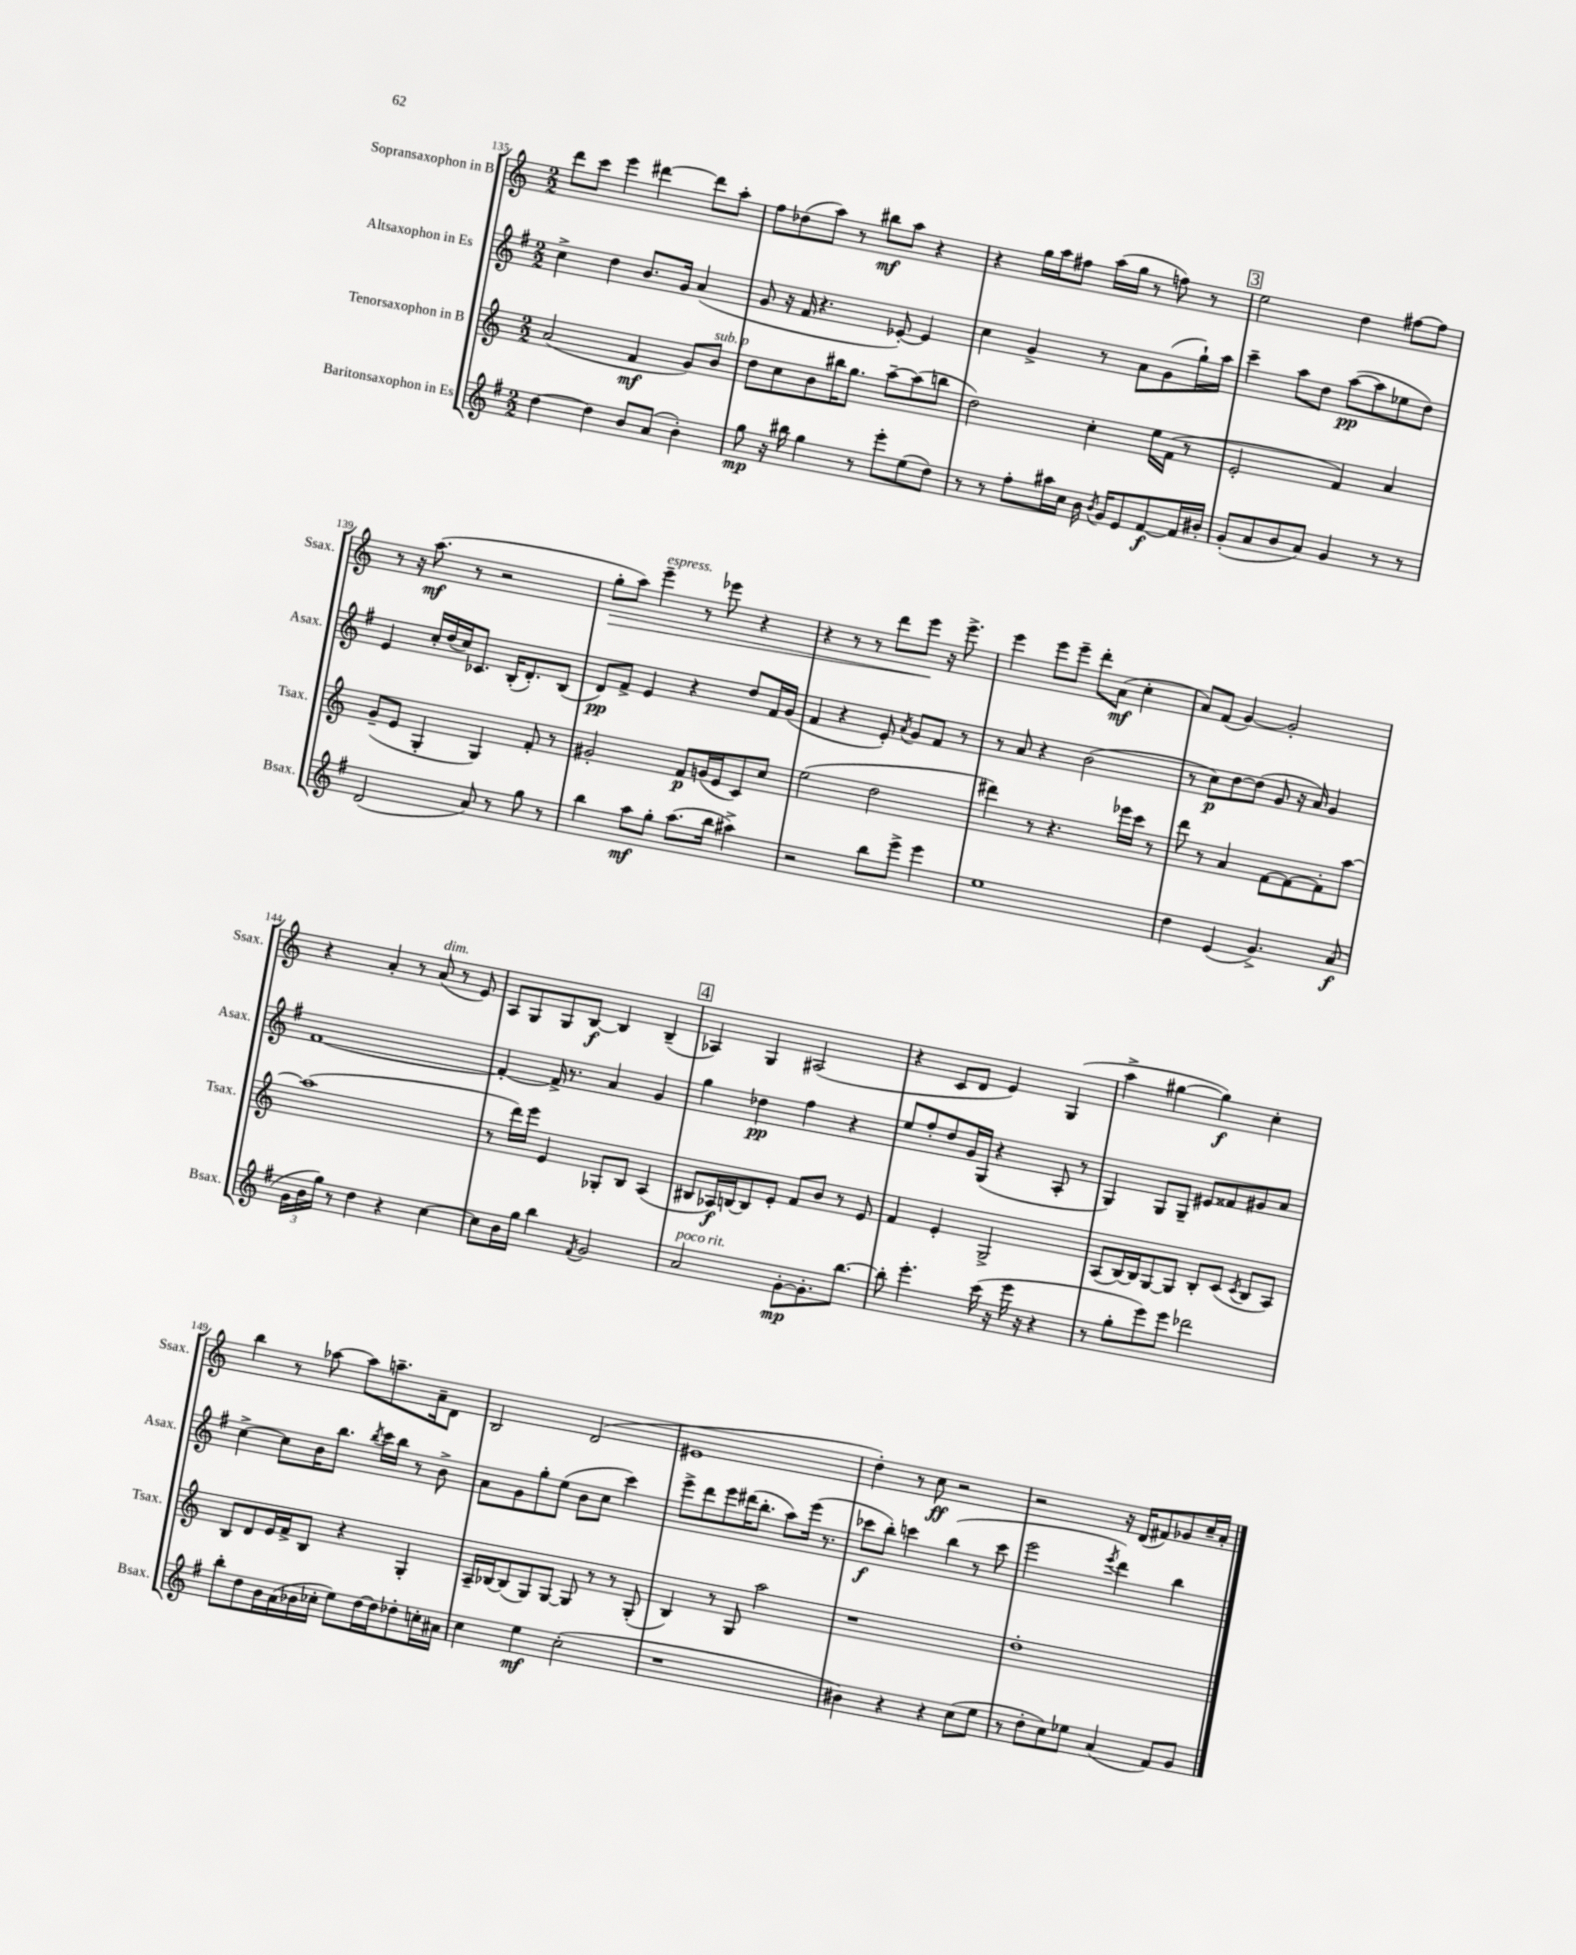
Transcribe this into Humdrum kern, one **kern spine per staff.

**kern	**kern	**kern	**kern
*staff4	*staff3	*staff2	*staff1
*clefG2	*clefG2	*clefG2	*clefG2
*k[f#]	*k[]	*k[f#]	*k[]
*M2/2	*M2/2	*M2/2	*M2/2
[4dd\	(2a/	4cc^\	8ddd\L
.	.	.	8ccc\J
4dd\]	.	4dd\	4eee\
8b/L	4f/	8.b/L	[4ddd#\
(8a/J	.	.	.
.	.	16g/Jk	.
4b'\)	8g/L)	(4a/	8ddd#\]L
.	8b/J	.	8aa'\J
=	=	=	=
8gg\	8dd\L	8g/	8ff\L
16r	8cc\	16r	(8dd-\
16bb#\	.	16f#/	.
4gg\	8b\	4.r	8aa\J)
.	16bb#\K	.	8r
.	8.gg\J	.	.
8r	.	.	8bb#\L
8eee'\L	[8aa~\L	[8e-'/)	8aa\J
(8ee\	(8aa\]	4e-/]	4r
8dd\J)	8bb\J	.	.
=	=	=	=
8r	2dd\)	4cc\	4r
8r	.	.	.
8ff#'\L	.	4g^/	16gg\LL
.	.	.	16aa\J
16aa#\L	.	.	8ff#\J
16cc\JJ	.	.	.
16b\	4cc'\	8r	(16aa\LL
8qb/	.	.	.
16g/LK	.	.	16gg\JJ
8e/	.	8a\L	8r
[8f#/	16ee\LL	(8g\	8ff\)
.	(16f\JJ	.	.
16f#/]L	8r	16gg`\L)	8r
16b#'/JJ	.	16aa\JJ	.
=	=	=	=
(8g'/L	2e'/	4ccc~\	2ee\
8a/	.	.	.
8b/	.	8aa\L	.
8a/J)	.	8dd\J	.
4g/	4f/)	([8aa\L	4dd\
.	.	8aa\]	.
8r	4a/	8ee-\	[8ff#\L
8r	.	8dd\J)	8ff#\]J
=	=	=	=
(2d/	(8g~/L	4e/	8r
.	8e/J	.	16r
.	.	.	(8.aa\
.	4G'/	16cc'/LL	.
.	.	(16dd/	.
.	.	16cc/J)	8r
.	.	8.c-/J	.
8a/)	4G/)	.	2r
8r	.	(16B'/LK	.
.	.	8.d'/)	.
8gg\	8f'/	.	.
8r	8r	(8B/J	.
=	=	=	=
4bb\	2g#'/	8d/L)	8gg'\L
.	.	8f#^/J	8aa\J)
8aa\L	.	4e/	4eee~\
8gg'\J	.	.	.
(8.aa\L	8f/L	4r	8r
.	(16g/L	.	8eee-\
16bb\Jk	16e/J	.	.
4aa#^\)	8c/)	8dd/L	4r
.	8cc/J	16f#/L	.
.	.	(16g/JJ	.
=	=	=	=
2r	(2ee\	4f#/	4r
.	.	4r	8r
.	.	.	8r
8bb\L	2dd\	8e'/)	8ddd\L
.	.	8qa/	.
8eee^\J	.	8g/L	8eee\J
4eee\	.	8f#/J	16r
.	.	.	8.eee^\
.	.	8r	.
=	=	=	=
1ee	4ddd#\)	8r	4eee\
.	.	8a/	.
.	8r	4r	8eee\L
.	4.r	.	8eee~\J
.	.	(2b\	8ddd'\L
.	.	.	(8a\J
.	16eee-\LL	.	4cc'\
.	16ccc\JJ	.	.
.	8r	.	.
=	=	=	=
4dd\	8ddd\	8r	8a/L)
.	8r	8cc\L)	(8f/J
(4e/	4a/	[8dd\	[4g/)
.	.	(8dd\]J	.
4.g^/)	[8f\L	8g/	2g'/]
.	8f\_	16r	.
.	.	16a/)	.
.	8f'\]	4g/	.
(8a/	[8aa\J	.	.
=	=	=	=
24g\LL	(1aa]	[1f#	4r
24b\	.	.	.
24gg\JJ)	.	.	.
8r	.	.	.
4dd\	.	.	4a'/
4r	.	.	8r
.	.	.	(8a/
[4cc\	.	.	8r
.	.	.	8e/)
=	=	=	=
8cc\]L	8r	4f#'/_	8A/L
16b\L	16ddd\LL)	.	8G/
16gg\JJ	16eee\JJ	.	.
4bb\	4e/	16f#^/]	8G/
.	.	8.r	.
.	.	.	[8B/J
8qf#/	.	.	.
2g/	8G-'/L	4a/	4B/]
.	8B/J	.	.
.	(4A/	4g/	(4B~/
=	=	=	=
2a/	8B#/L	4gg\	4A-/)
.	16A-/L)	.	.
.	[16B/J	.	.
.	8B/]	4dd-\	4G/
.	8e'/J	.	.
[8g'\L	8f/L	4ff#\	(2A#/
8.g'\]	8b/J	.	.
.	8r	4r	.
[8.bb\J	.	.	.
.	8e/	.	.
=	=	=	=
8bb'\]	4f/	8ee/L	4r
4.eee'\	.	8ff#'/	.
.	4e'/	8dd/	8c/L
.	.	16g/L	8d/J
.	.	(16G/JJ	.
(16ccc\	2G^/	4r	4e/)
16r	.	.	.
16eee\	.	.	.
16r	.	.	.
4r	.	8A'/	(4G/
.	.	8r	.
=	=	=	=
8r	(8A/L	4G/)	4aa^\
8gg'\L	[16B/L)	.	.
.	16B/]J	.	.
8eee\)	[8G/	8G/L	[4gg#\
8eee\J	8G/]J	8G~/J	.
2ddd-\	8B'/L	8e#/L	4gg#\])
.	(8c/J	8f##/	.
.	8qc/	.	.
.	8B/L	8g#/	4cc'\
.	8A/J)	8a/J	.
=	=	=	=
8bb'\L	8B/L	[4cc^\	4bb\
8dd\	8d/	.	.
16b\L	16e/L	8cc\]L	8r
(16a\	16f^/J	.	.
16b-\	8B/J	16b\K	[8aa-\
16cc-'\JJ	.	8.bb\J	.
8ee\L)	4r	.	8aa-\]L
.	.	8qbb/	.
[16dd\L	.	16ccc\LL	8.aa~\
16dd\]J	.	16bb\JJ	.
8dd-'\	4G'/	8r	.
.	.	.	16a~\k
16cc'\L	.	8b^\	8d\J
16a#\JJ	.	.	.
=	=	=	=
4cc\	16A~/LL	8a\L	2B/
.	[16B-/J	.	.
.	(8B-/]	8g\	.
4ee\	8G/)	8gg'\	.
.	[8G/J	(8ee\J	.
(2cc'\	8G/]	8b\L	(2d/
.	8r	8cc\J	.
.	8r	4ccc\)	.
.	(8G'/	.	.
=	=	=	=
1r	4B/)	8eee^\L	1e#
.	.	8ddd\	.
.	8r	8eee\	.
.	8G/	(16ddd#\K	.
.	.	8.bb'\J	.
.	2aa\	.	.
.	.	8aa\L)	.
.	.	(16eee\Jk	.
.	.	8.r	.
=	=	=	=
4b#\)	1r	8ccc-\L	4dd'\)
.	.	8bb'\J)	.
4r	.	4ccc\	8r
.	.	.	8cc\
4r	.	(4bb\	2r
(8cc\L	.	8r	.
8ee\J	.	8ccc\	.
=	=	=	=
8r	1dd'	2eee\	2r
8dd'\L	.	.	.
8cc\)	.	.	.
8ee-\J	.	.	.
.	.	8qeee/	.
(4a/	.	4ddd\)	16r
.	.	.	(16d/LK
.	.	.	8f#/)
8f#/L)	.	4bb\	8g-/
8g/J	.	.	16cc~/L
.	.	.	16a'/JJ
==	==	==	==
*-	*-	*-	*-
